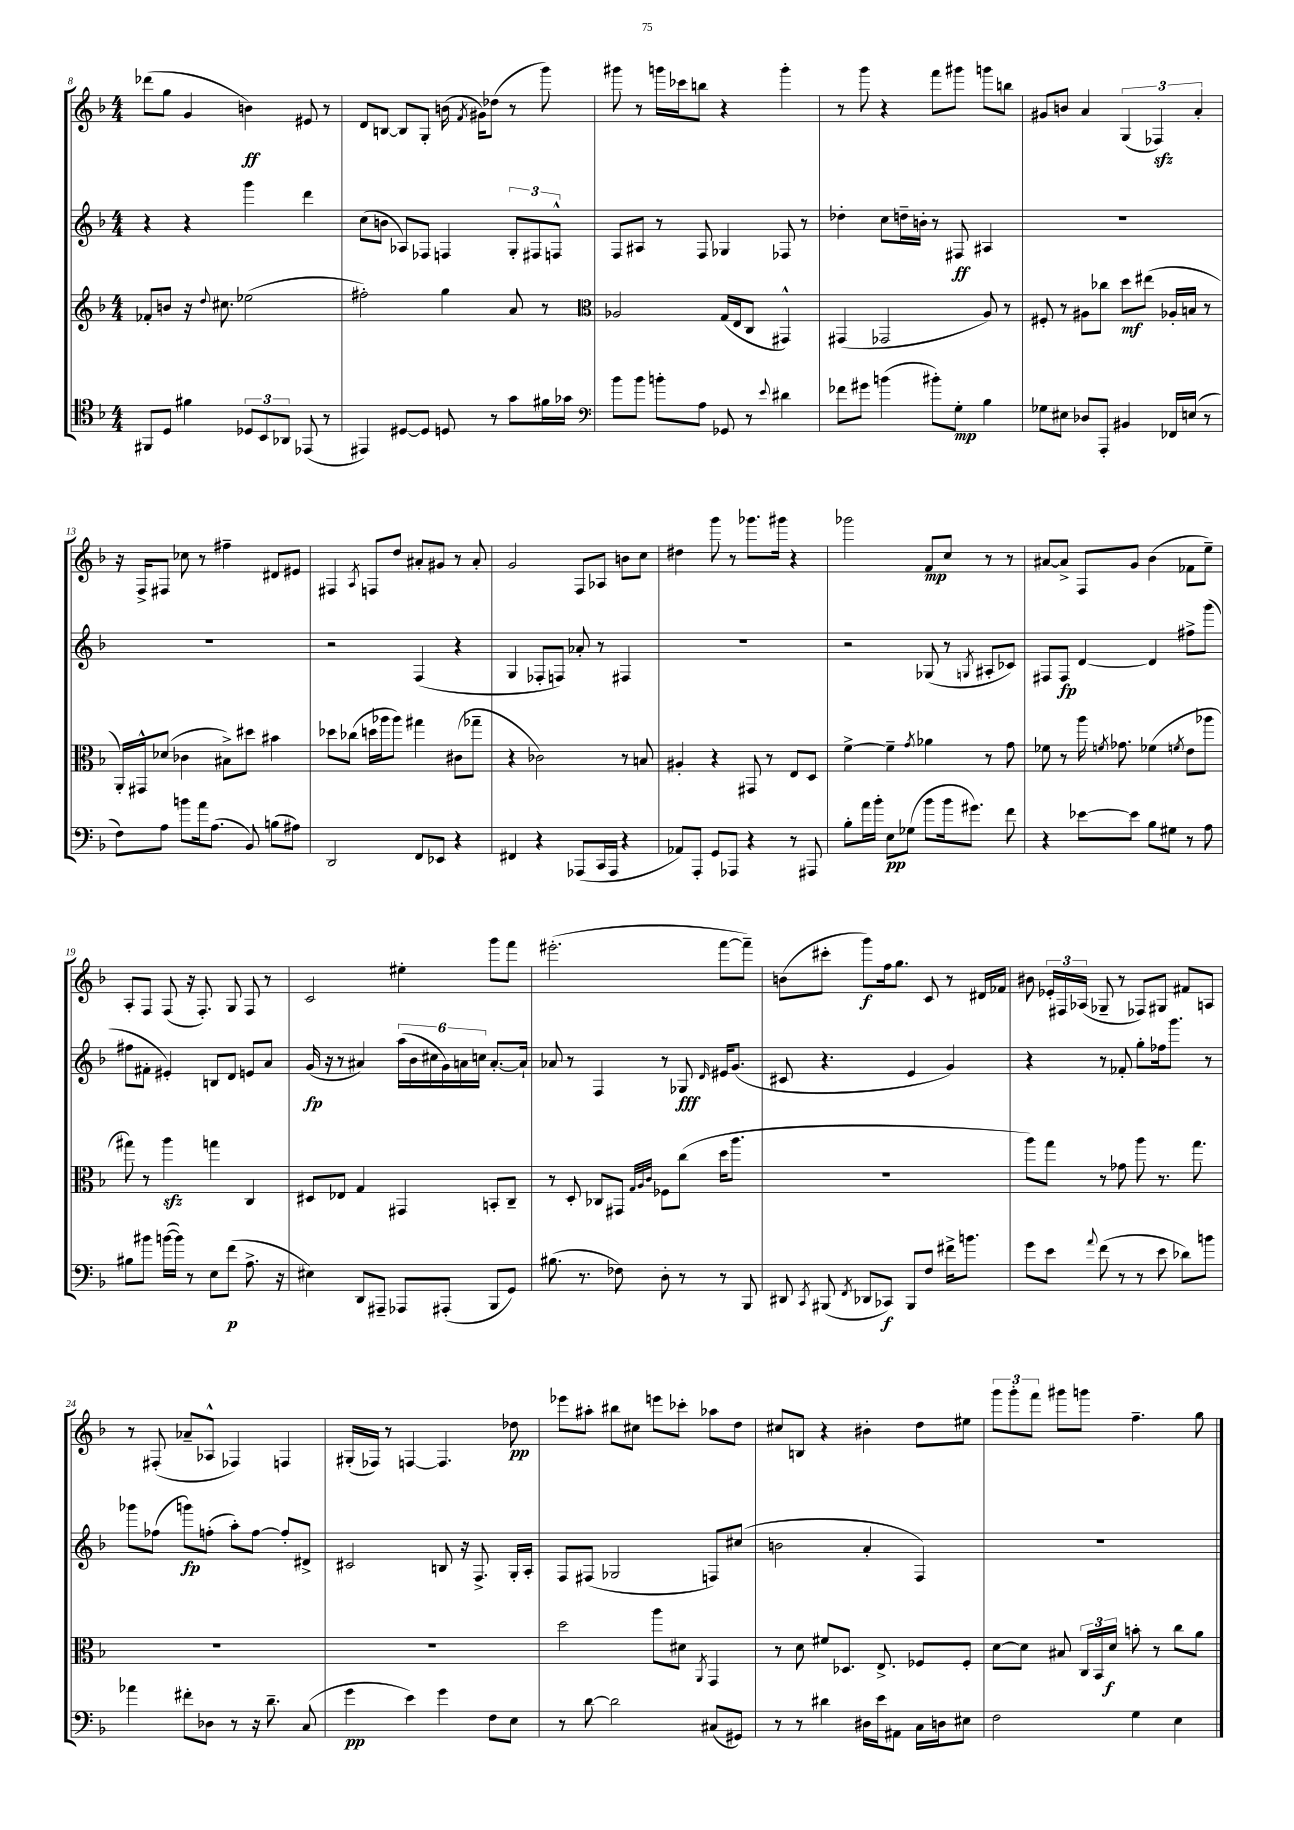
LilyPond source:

<<
\new StaffGroup <<
\new Staff = "s0" {
    \clef treble \key f \major \numericTimeSignature \time 4/4
    \autoBeamOff des'''8[( g''8] g'4 b'4\ff) eis'8 r8 |
    d'8[ b8]~ b8[ g8]-. b'16( \acciaccatura { f'8 } gis'16[) des''8]( r8 g'''8) |
    gis'''8 r8 g'''16[ ces'''16 b''8] r4 g'''4-. |
    r8 g'''8 r4 f'''8[ gis'''8] g'''8[ b''8] |
    gis'8[ b'8] a'4 \tuplet 3/2 { g4( fes4\sfz) a'4-. } |
    r16 f16[-> fis8] ces''8 r8 fis''4-- dis'8[ eis'8] |
    fis4 \acciaccatura { a8 } f8[ d''8] ais'8[-. gis'8] r8 ais'8-. |
    g'2 f8[ aes8] b'8[ c''8] |
    dis''4 g'''8 r8 ges'''8.[ gis'''16] r4 |
    ges'''2 f'8[\mp c''8] r8 r8 |
    ais'8[~ ais'8]-> f8[ g'8] bes'4( fes'8[ e''8]--) |
    a8[-. f8] f8( r16 f8.-.) g8 f8 r8 |
    c'2 eis''4-. g'''8[ f'''8] |
    eis'''2.-.( f'''8[~ f'''8]--) |
    b'8[( cis'''8]-. g'''8[\f) f''16 g''8.] c'8 r8 dis'16[ fes'16] |
    bis'8 \tuplet 3/2 { ees'16[-. fis16 aes16]( } ges8-- r8 fes8[) gis8] fis'8[ a8] |
    r8 fis8-.( aes'8[-- aes8]-^ fes4) f4 |
    gis16[-.( fes16]) r8 f4~ f4. des''8\pp |
    ees'''8[ ais''8]-. bis''8[ cis''8] e'''8[ ces'''8]-. aes''8[ d''8] |
    cis''8[ b8] r4 bis'4-. d''8[ eis''8] |
    \tuplet 3/2 { g'''8[ g'''8-. f'''8] } gis'''8[ g'''8] f''4.-- g''8 \bar "|." |
}
\new Staff = "s1" {
    \clef treble \key f \major \numericTimeSignature \time 4/4
    \autoBeamOff r4 r4 g'''4 d'''4 |
    c''8[( b'8] aes8[) fes8] f4 \tuplet 3/2 { g8[-. fis8 f8]-^ } |
    f8[ ais8] r8 f8 ges4 fes8 r8 |
    des''4-. c''8[ d''16-- b'16]-. r8 fis8\ff ais4 |
    R1 |
    R1 |
    r2 f4( r4 |
    g4 fes8[-. f8]) aes'8-. r8 fis4 |
    R1 |
    r2 ges8( r8 \acciaccatura { g8 } ais8[-. ces'8]) |
    fis8[ fis8]\fp d'4~ d'4 fis''8[-> g'''8]( |
    fis''8[ fis'8]-. eis'4-.) b8[ d'8] e'8[ a'8] |
    g'16\fp( r16 r8 ais'4) \tuplet 6/4 { a''16[( bes'16 cis''16 g'16) a'16 c''16] } a'8.[~-. a'16]-! |
    aes'8 r8 f4 r8 ges8\fff \grace { d'16 } eis'16[ g'8.]( |
    cis'8 r4. e'4 g'4) |
    r4 r8 fes'8-. g''8[-. fes''16 g'''8.] r8 |
    ges'''8[ fes''8]( g'''8[\fp) f''8]-.( a''8[-.) f''8]~ f''8[-. dis'8]-> |
    cis'2 b8 r16 f8.-> g16[-. a16]-. |
    f8[ fis8]( ges2 f8[) cis''8]( |
    b'2 a'4-. f4) |
    R1 \bar "|." |
}
\new Staff = "s2" {
    \clef treble \key f \major \numericTimeSignature \time 4/4
    \autoBeamOff fes'8[-. b'8] r16 \appoggiatura { d''8 } cis''8. ees''2( |
    fis''2-.) g''4 a'8 r8 |
    \clef alto aes2 g16[( e16 c8] gis,4-^) |
    gis,4( ges,2 a8) r8 |
    fis8-. r8 ais8[ ces''8] d''8[\mf eis''8]( aes16[-. b16] r8 |
    a,16[-.) gis,16-^ des'8]( ces'4 bis8[->) dis''8] bis'4 |
    des''8[ ces''8]( d''16[ aes''16 aes''8]) gis''4 cis'8[( ges''8]-- |
    r4 ces'2) r8 b8 |
    ais4-. r4 gis,8 r8 e8[ d8] |
    f'4~-> f'4-- \acciaccatura { g'8 } aes'4 r8 g'8 |
    fes'8 r8 a''16 \acciaccatura { f'8 } ges'8. fes'4( \acciaccatura { f'8 } e'8[ aes''8] |
    gis''8) r8 a''4\sfz g''4 c4 |
    dis8[ ees8] g4 gis,4 b,8[-. c8]-- |
    r8 d8-. ces8[ gis,8] \grace { g32[ a32 c'32] } fes8[ c''8]( d''16[ a''8.] |
    R1 |
    a''8[) g''8] r8 ges'8 a''8 r8. g''8. |
    R1 |
    R1 |
    d''2 a''8[ dis'8] \acciaccatura { a,8 } g,4 |
    r8 d'8 fis'8[ des8.] e8.-> fes8[ fes8]-. |
    d'8[~ d'8] bis8 \tuplet 3/2 { c16[ bes,16 d'16]\f } b'8-. r8 c''8[ a'8] \bar "|." |
}
\new Staff = "s3" {
    \clef tenor \key f \major \numericTimeSignature \time 4/4
    \autoBeamOff fis,8[ d8] fis'4 \tuplet 3/2 { des8[ bes,8 aes,8] } ees,8( r8 |
    eis,4) dis8[~ dis8] d8 r8 g'8[ fis'16 ges'16] |
    \clef bass bes'8[ bes'8] b'8[-. a8] ges,8 r8 \appoggiatura { e'8 } dis'4 |
    fes'8[ gis'8] b'4( bis'8[-.) g8]-.\mp bes4 |
    ges8[ eis8] des8[ a,,8]-. bis,4 fes,16[ e16]( r8 |
    f8[) a8] b'8[ a'16 a8.]( bes,8) b8[( ais8]) |
    d,2 f,8[ ees,8] r4 |
    fis,4 r4 aes,,8[( c,16 aes,,16] r4 |
    aes,8[) a,,8]-. g,8[ aes,,8] r4 r8 ais,,8 |
    bes8[-. a'16 bes'16]-. e8[\pp ges8]( bes'8[ bes'16 gis'8.]) f'8 |
    r4 ees'8[~ ees'8] bes8[ gis8] r8 a8 |
    bis8[ bis'8] b'16[~( b'16]) r8 e8[ f'8]\p( a8.-> r16 |
    eis4) d,8[ ais,,8]-- aes,,8[ ais,,8]-.( bes,,8[ g,8]) |
    bis8.( r8. fes8) d8-. r8 r8 bes,,8 |
    dis,8 \acciaccatura { c,8 } bis,,8( \acciaccatura { f,8 } des,8[ ces,8]\f) bis,,8[ f8] fis'16[-> b'8.] |
    g'8[ e'8] \appoggiatura { a'8 } f'8( r8 r8 e'8 des'8[) b'8] |
    aes'4 fis'8[-. des8] r8 r16 d'8.-- c8( |
    g'4\pp e'4) g'4 f8[ e8] |
    r8 d'8~ d'2 cis8[( gis,8]) |
    r8 r8 dis'4 dis16[ e'16 ais,8] c16[ d16 eis8] |
    f2 g4 e4 \bar "|." |
}
>>
>>
\layout { \context { \Score currentBarNumber = #8 } }
